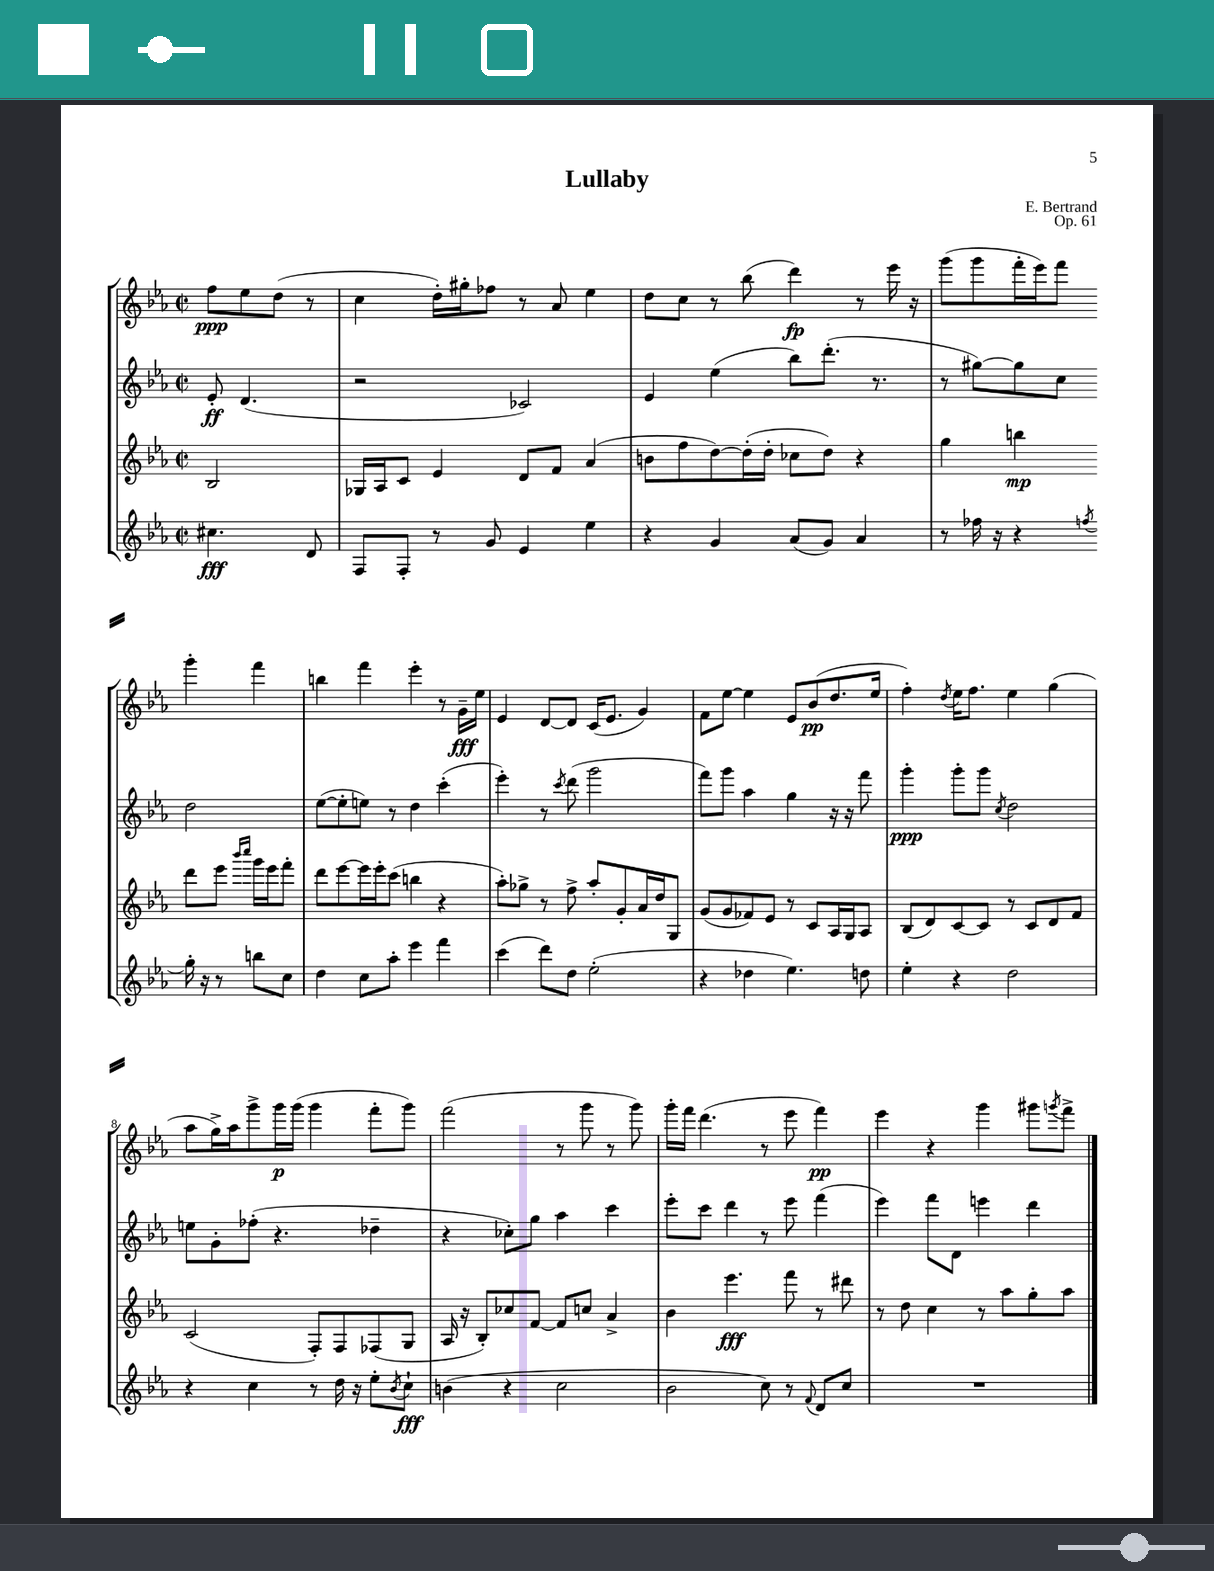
\header { title = "Lullaby" composer = "E. Bertrand" opus = "Op. 61" }
<<
\new StaffGroup <<
\new Staff = "s0" {
    \clef treble \key ees \major \defaultTimeSignature \time 2/2 \partial 2
    f''8\ppp ees''8 d''8( r8 |
    c''4 d''16-.) gis''16-. fes''8 r8 aes'8 ees''4 |
    d''8 c''8 r8 bes''8( d'''4\fp) r8 ees'''16 r16 |
    g'''8( g'''8 f'''16-. ees'''16) f'''8 g'''4-. f'''4 |
    b''4 f'''4 ees'''4-. r8 g'16--\fff ees''16 |
    ees'4 d'8~ d'8 c'16( ees'8. g'4) |
    f'8 ees''8~ ees''4 ees'8 bes'8\pp( d''8. ees''16 |
    f''4-.) \acciaccatura { d''8 } ees''16 f''8. ees''4 g''4( |
    aes''8 g''16->) aes''16 g'''8-> g'''16\p g'''16( g'''4 f'''8-. g'''8) |
    f'''2( r8 g'''8 r8 g'''8) |
    g'''16-. f'''16 d'''4.( r8 ees'''8 f'''4\pp) |
    ees'''4 r4 g'''4 gis'''8 \acciaccatura { g'''8 } f'''8-> \bar "|." |
}
\new Staff = "s1" {
    \clef treble \key ees \major \defaultTimeSignature \time 2/2 \partial 2
    ees'8-.\ff d'4.( |
    r2 ces'2) |
    ees'4 ees''4( bes''8) d'''8.-.( r8. |
    r8 gis''8~) gis''8 c''8 d''2 |
    ees''8~( ees''8-. e''8) r8 d''4 c'''4-.( |
    ees'''4-.) r8 \acciaccatura { c'''8 } d'''8( g'''2 |
    f'''8) g'''8 aes''4 g''4 r16 r16 f'''8 |
    g'''4-.\ppp g'''8-. g'''8 \acciaccatura { c''8 } d''2 |
    e''8 g'8-. fes''8-.( r4. des''4-- |
    r4 ces''8-.) g''8 aes''4 c'''4 |
    ees'''8-. c'''8 d'''4 r8 ees'''8 f'''4( |
    ees'''4) f'''8 d'8 e'''4 d'''4 \bar "|." |
}
\new Staff = "s2" {
    \clef treble \key ees \major \defaultTimeSignature \time 2/2 \partial 2
    bes2 |
    ges16 aes16 c'8 ees'4 d'8 f'8 aes'4( |
    b'8 f''8 d''8~) d''16-.( d''16-. ces''8 d''8) r4 |
    g''4 b''4\mp d'''8 ees'''8 \grace { bes'''16 c''''16 } g'''16 ees'''16 f'''8-. |
    d'''8 ees'''8~ ees'''16 ees'''16-. c'''8( b''4 r4 |
    aes''8-.) ges''8-> r8 f''8-> aes''8-. g'8-. aes'16 d''16 g8 |
    g'8( g'8 fes'8) ees'8 r8 c'8 aes16 g16 aes8 |
    bes8( d'8) c'8~ c'8 r8 c'8 d'8 f'8 |
    c'2( f8-.) f8 fes8( g8 |
    aes16 r16 bes8-.) ces''8 f'8~ f'8 c''8 aes'4-> |
    bes'4 ees'''4.\fff f'''8 r8 dis'''8 |
    r8 d''8 c''4 r8 aes''8 g''8-. aes''8 \bar "|." |
}
\new Staff = "s3" {
    \clef treble \key ees \major \defaultTimeSignature \time 2/2 \partial 2
    cis''4.\fff d'8 |
    f8 f8-. r8 g'8 ees'4 ees''4 |
    r4 g'4 aes'8( g'8) aes'4 |
    r8 fes''16 r16 r4 \acciaccatura { f''8 } g''16-. r16 r8 b''8 c''8 |
    d''4 c''8 aes''8-. ees'''4 f'''4 |
    c'''4( d'''8) d''8 ees''2-.( |
    r4 des''4 ees''4.) d''8 |
    ees''4-. r4 d''2 |
    r4 c''4 r8 d''16 r16 ees''8-. \acciaccatura { bes'8 } c''8-!\fff |
    b'4( r4 c''2 |
    bes'2 c''8) r8 \appoggiatura { f'8 } d'8 c''8 |
    R1 \bar "|." |
}
>>
>>
